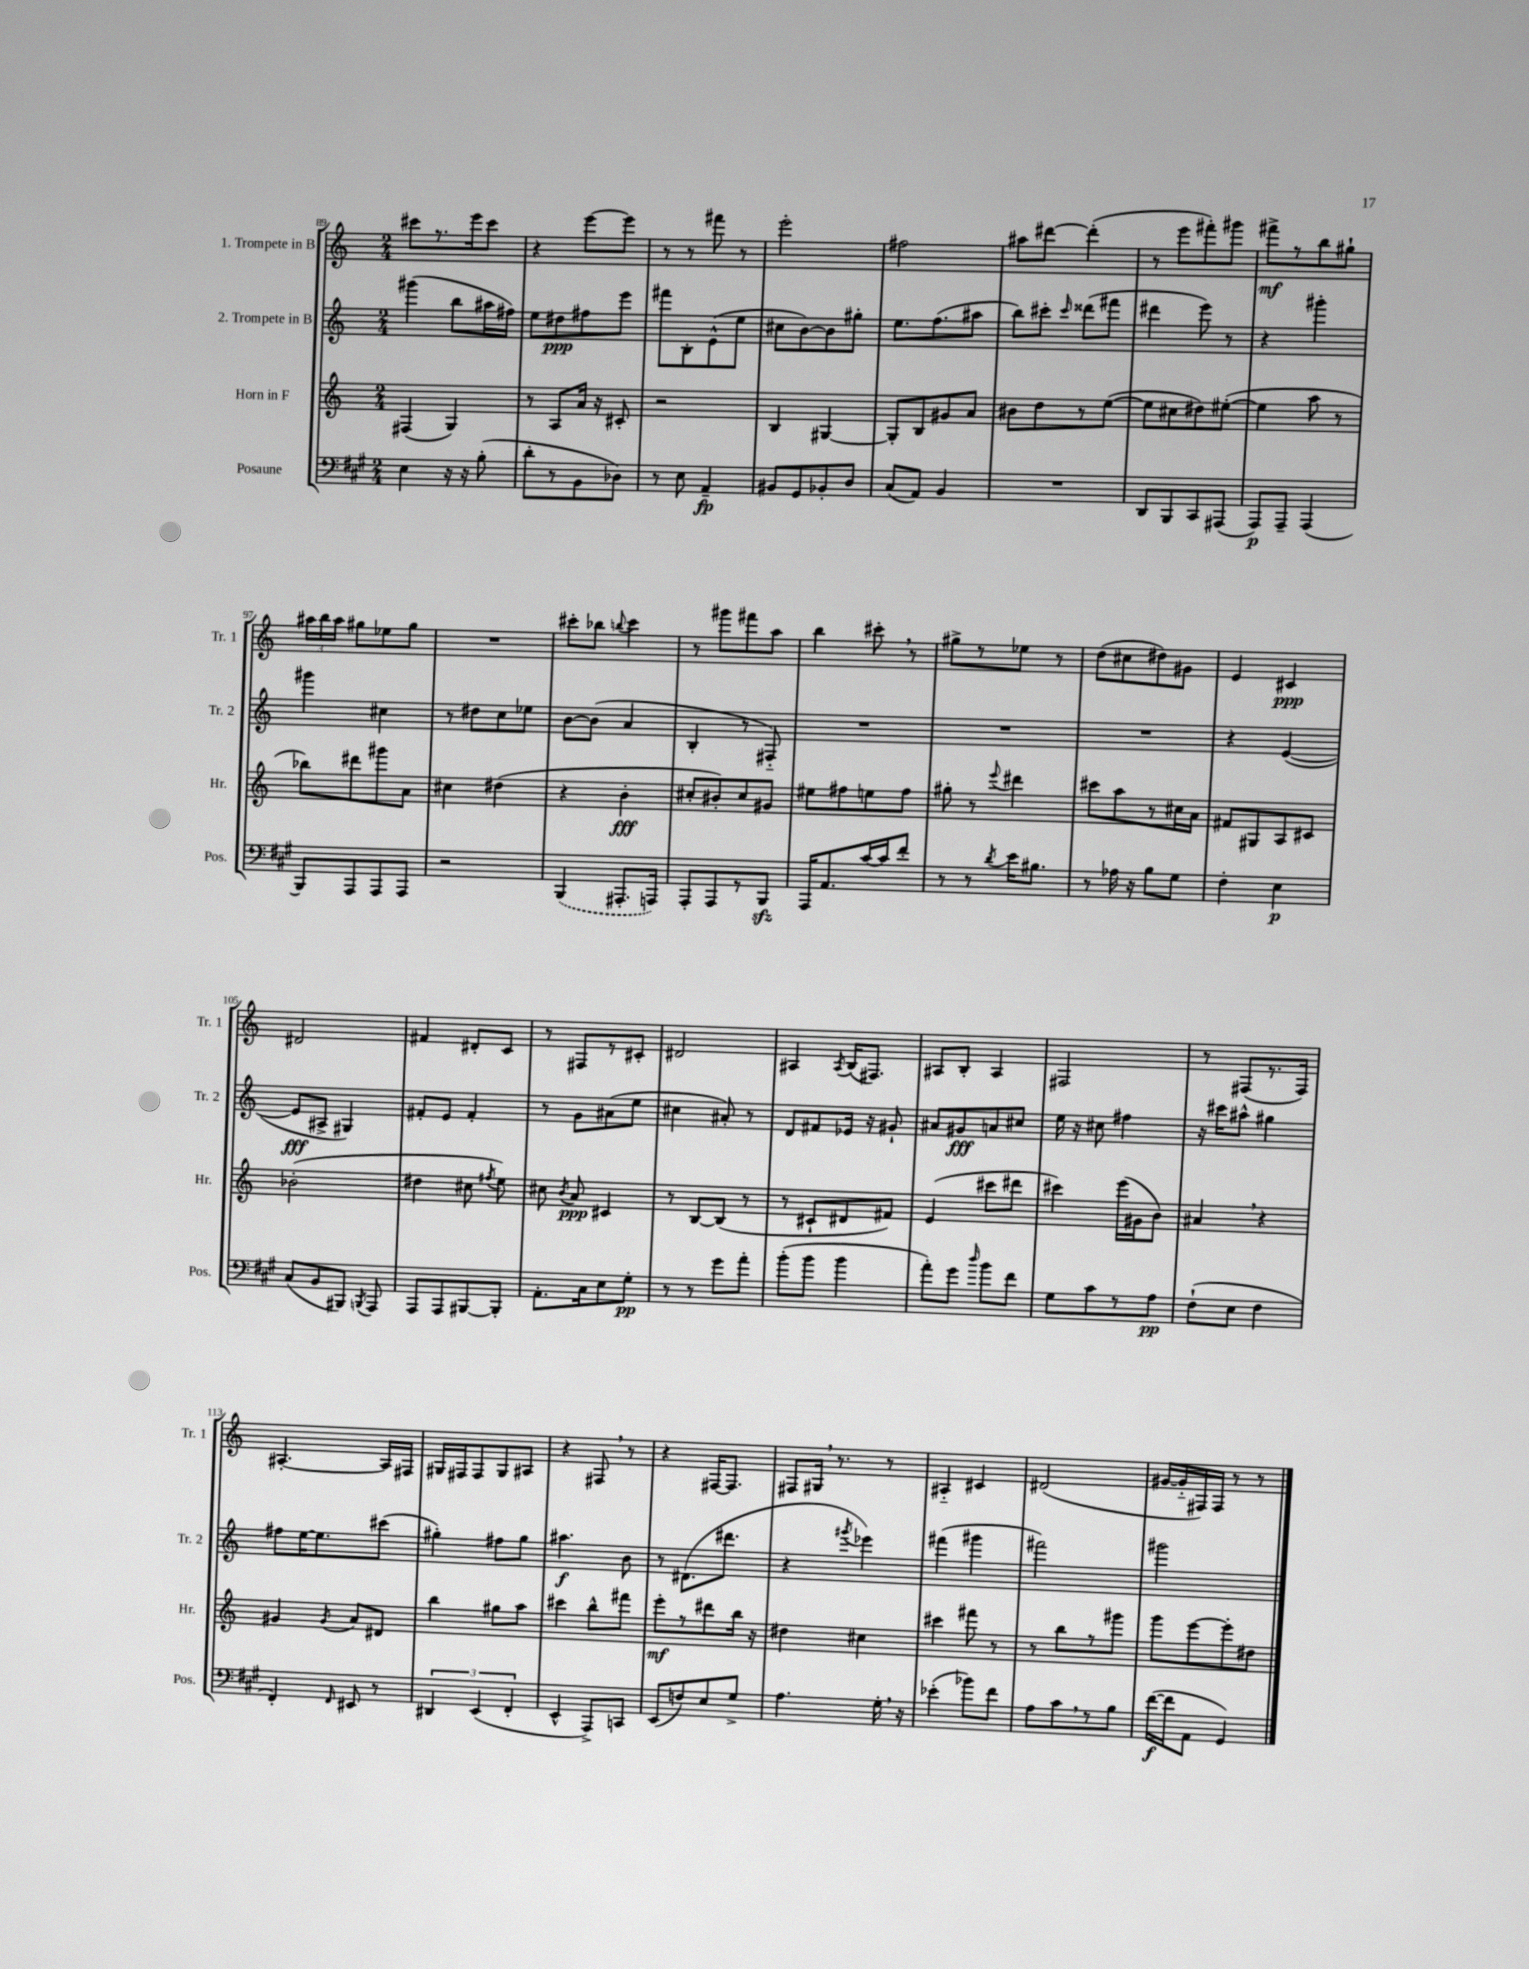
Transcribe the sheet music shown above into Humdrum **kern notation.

**kern	**kern	**kern	**kern
*staff4	*staff3	*staff2	*staff1
*clefF4	*clefG2	*clefG2	*clefG2
*k[f#c#g#]	*k[]	*k[]	*k[]
*M2/4	*M2/4	*M2/4	*M2/4
4E	(4F#	(4ggg#	8ccc#
.	.	.	8.r
16r	4G)	8bb	.
16r	.	.	16eee
(8B'	.	16aa#	8ccc#
.	.	16ff#)	.
=	=	=	=
8d'	8r	8ee	4r
8r	8A	8dd#	.
8BB	16a	8ff#	[8eee
.	16r	.	.
8D-)	8c#'	8eee	8eee]
=	=	=	=
8r	2r	8fff#	8r
8E	.	8B'	8r
4AA~	.	(8e^^	8fff#
.	.	8ee	8r
=	=	=	=
8BB#	4B	8cc#	2eee'
8GG#	.	[8b)	.
8BB-'	[4G#	8b]	.
8D	.	8gg#'	.
=	=	=	=
(8C#	8G#']	8.ee	2ff#
8AA)	8B	.	.
.	.	(8.ff	.
4BB	8g#	.	.
.	8a	8aa#	.
=	=	=	=
2r	8b#	8bb)	8aa#
.	8dd	8ccc#'	[8ddd#
.	.	16qqccc#	.
.	8r	(8ddd##	(4ddd#']
.	([8ee	8fff#	.
=	=	=	=
8DD	8ee]	4ddd#	8r
8BBB	8cc#	.	8eee
8CC#	8dd#)	8eee)	8fff#')
(8AAA#	([8ee#'	8r	8ggg#
=	=	=	=
8AAA)	4ee#]	4r	8fff#^
8AAA~	.	.	8r
(4AAA	8aa	4ggg#'	8bb
.	8r	.	8gg#`
=	=	=	=
8BBB)	8bb-)	4ggg#	24aa#
.	.	.	24bb
.	.	.	24aa#
8AAA	8ddd#	.	8gg#
8AAA	8ggg#	4cc#	8ee-
8AAA	8a	.	8gg#
=	=	=	=
2r	4cc#	8r	2r
.	.	8dd#	.
.	(4dd#	8cc	.
.	.	8ee-	.
=	=	=	=
(4BBB	4r	[8b	8ccc#'
.	.	(8b]	8bb-
.	.	.	8qqbb
8.AAA#'	4b'	4a	4ccc#
16AAA)	.	.	.
=	=	=	=
8AAA'	8cc#'	4B'	8r
8AAA	8b#')	.	8ggg#
8r	8cc#	8r	8fff#
8BBB	8g#	8F#'~)	8aa
=	=	=	=
16AAA	8ee#	2r	4bb
8.AA	.	.	.
.	8ff#	.	.
[16c#	8ee	.	8ccc#'
16c#]	.	.	.
8f#'	8ff#	.	8r
=	=	=	=
8r	8gg#'	2r	8gg#^
8r	8r	.	8r
8qd	8qqeee	.	.
16e	4ddd#	.	8ee-
8.B#	.	.	.
.	.	.	8r
=	=	=	=
8r	8ccc#	2r	(8dd
16A-	8aa	.	8cc#
16r	.	.	.
8B	8r	.	8dd#)
8G#	16cc#	.	8g#
.	16a	.	.
=	=	=	=
4F#'	8f#	4r	4e
.	8G#	.	.
4E	8A	([4e	4c#
.	8c#	.	.
=	=	=	=
(8C#	(2b-'	8e]	2d#
8BB	.	8A#^	.
8BBB#)	.	4G#)	.
8qBBB	.	.	.
8AAA	.	.	.
=	=	=	=
8AAA	4dd#	8f#'	4f#
8AAA	.	8e	.
[8BBB#	8cc#	4f#'	8d#'
.	8qff#	.	.
8BBB#']	8ee)	.	8c
=	=	=	=
8.AA'	8cc#	8r	8r
.	8qb	.	.
.	8a	8g	8F#
16C#	.	.	.
8E	4c#	(8a#	8r
8G#'	.	8ee	8c#'
=	=	=	=
8r	8r	4cc#	2d#
8r	[8B	.	.
8g#	(8B]	8a#')	.
8a'	8r	8r	.
=	=	=	=
(8b'	8r	8d	4A#
8b	8c#`	8f#	.
.	.	.	8qA#
4b	8d#	16e-	(16B
.	.	16r	8.F#)
.	8f#)	8g#`	.
=	=	=	=
8a')	(4e	8a#	8A#
8g#	.	8g#	8B'
16qqdd	.	.	.
8b	8ccc#	8a	4A#
8f#	8ddd#	8cc#	.
=	=	=	=
8G#	4ccc#)	16ee	2F#
.	.	16r	.
8c#	.	8cc#	.
8r	(16eee	4ff#	.
.	16g#	.	.
8A	8b)	.	.
=	=	=	=
(8F#`	4a#	16r	8r
.	.	16ccc#	.
8E	.	8aa#^^	(8F#
4F#	4r	4gg#	8.r
.	.	.	16F#)
=	=	=	=
4FF#')	4g#	8ff#	[4.A#'
.	.	[16ee	.
.	.	8.ee]	.
16qqFF#	8qg#	.	.
8EE#	8a	.	.
8r	8d#	(8ccc#	16A#]
.	.	.	16F#
=	=	=	=
6DD#	4bb	4gg#')	16G#
.	.	.	16F#
.	.	.	8F#
(6EE	.	.	.
.	8gg#	8ff#	8G#
6FF#'	.	.	.
.	8aa	8gg#	8A#
=	=	=	=
4EE^^	4ccc#	4.aa#	4r
8AAA^)	8bb^^	.	8F#
8CC	8fff#	8b	8r
=	=	=	=
(8EE	8eee'	8r	4r
8F)	8r	(8.d#	.
8E	8ddd#	.	[16F#
.	.	8.ddd#	8.F#]
8G#^	16bb	.	.
.	16r	.	.
=	=	=	=
4.A	4dd#	4r	8F#
.	.	.	16G#
.	.	.	8.r
.	.	8qggg#	.
.	4cc#	4eee-)	.
16G#'	.	.	8r
16r	.	.	.
=	=	=	=
(4e-'	4ccc#	(4fff#	4A#'~
8b-)	8fff#	4ggg#	4c#
8f#	8r	.	.
=	=	=	=
8A	8r	2fff#)	(2d#
8c#	8bb	.	.
8r	8r	.	.
8B	8ggg#	.	.
=	=	=	=
([16f#	8ggg	2ggg#	[16g#
16f#]	.	.	16g#'~]
8AA	[8eee	.	16F#)
.	.	.	16F#
4GG#)	8eee']	.	8r
.	8dd#	.	8r
==	==	==	==
*-	*-	*-	*-
